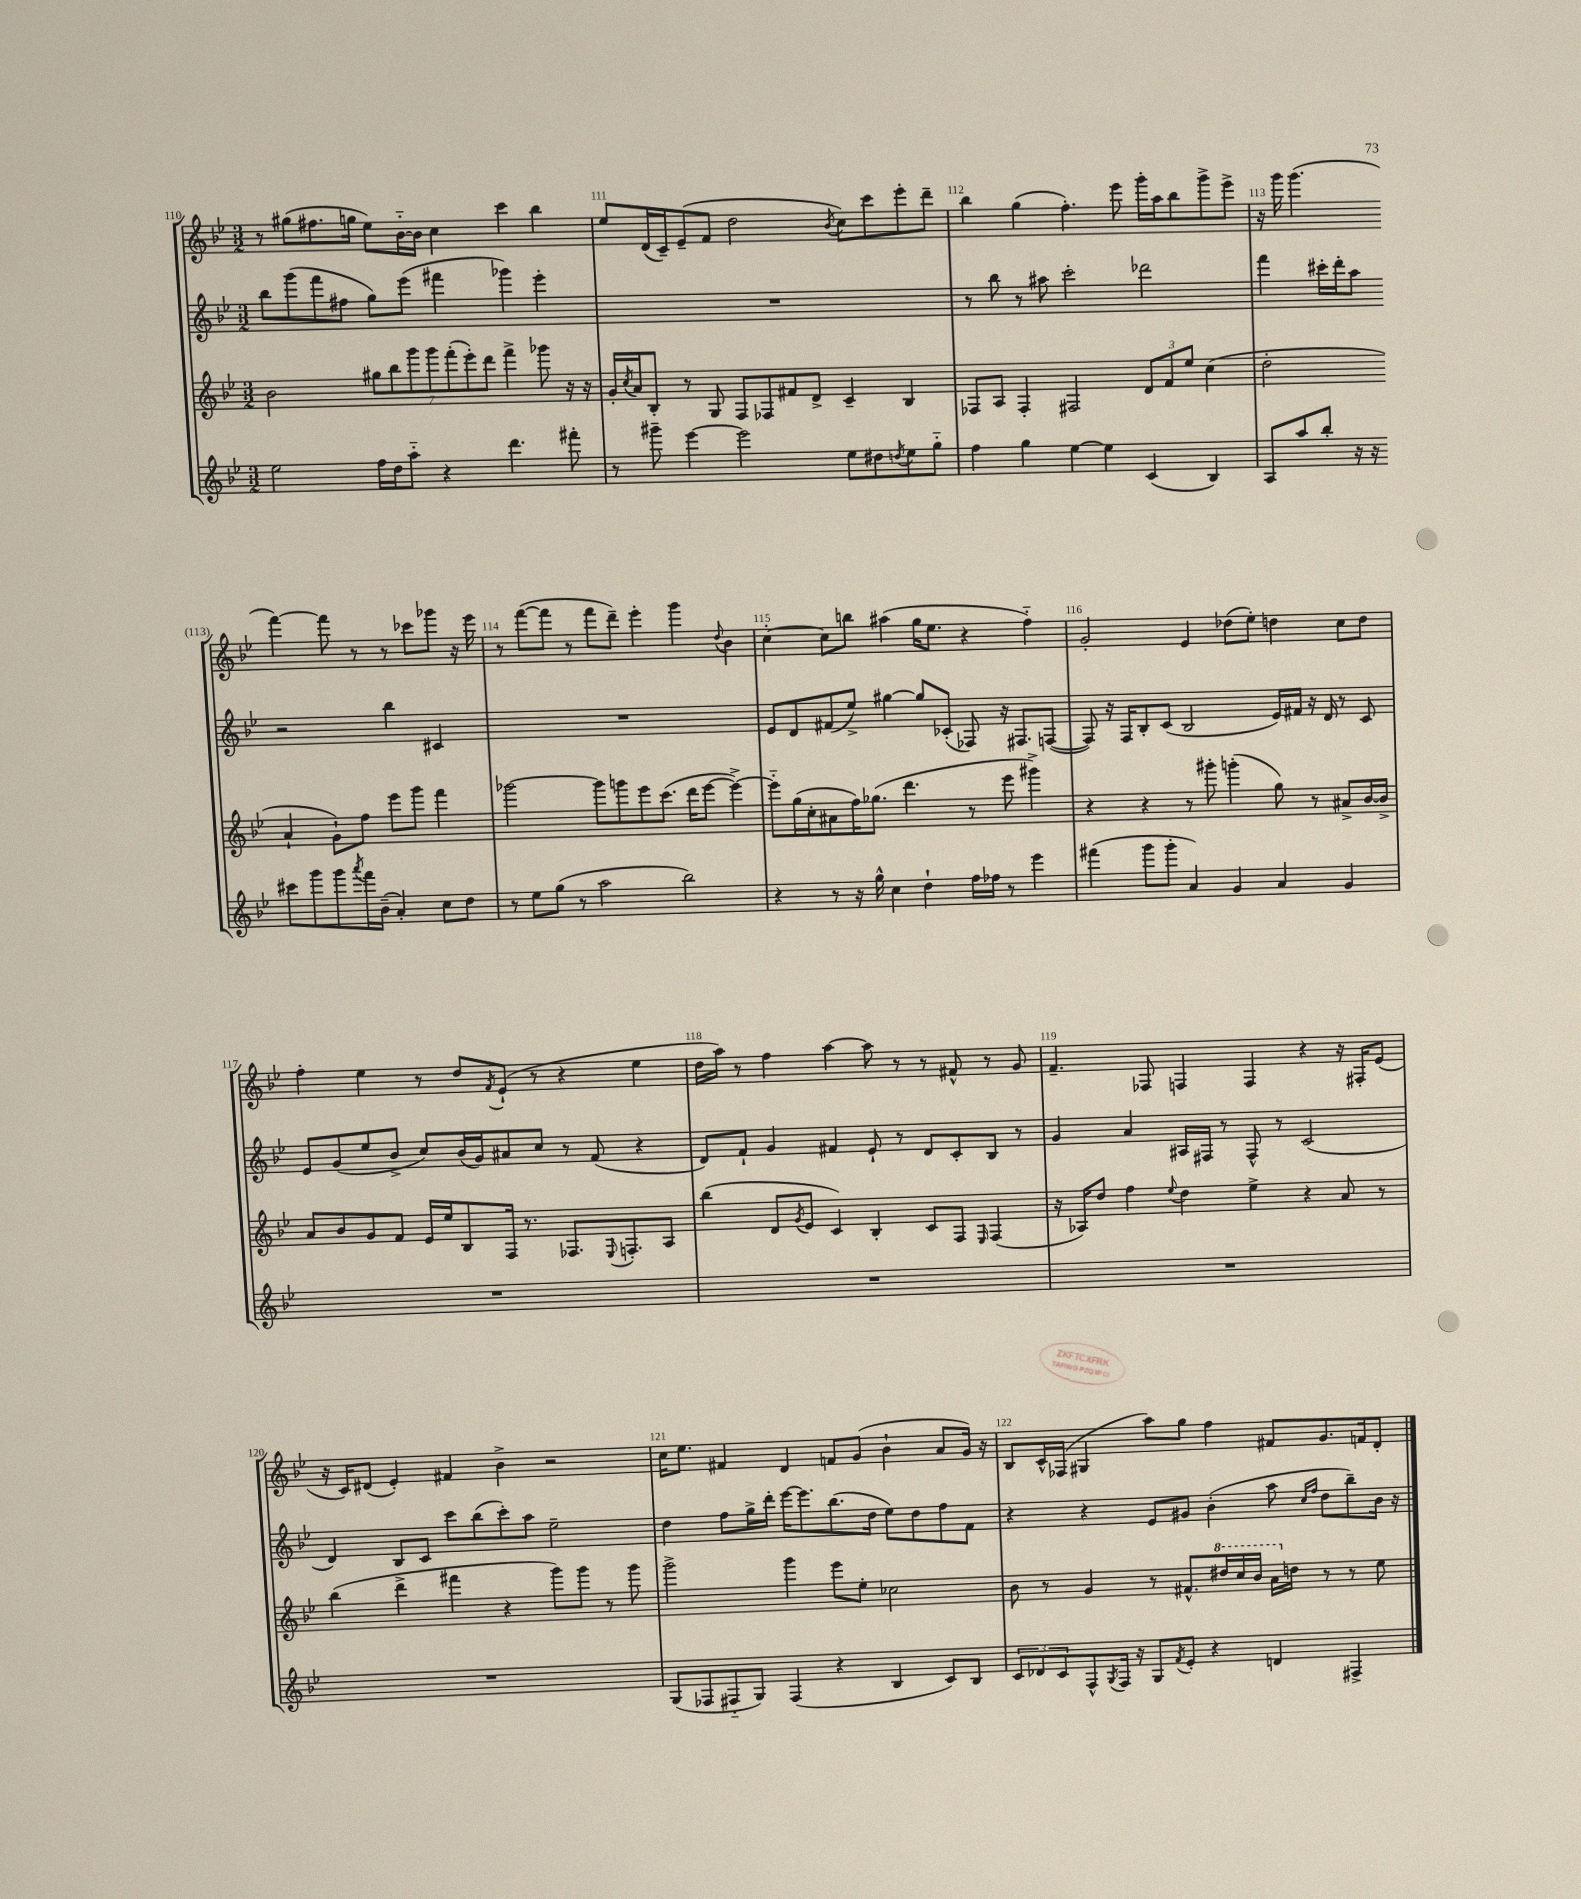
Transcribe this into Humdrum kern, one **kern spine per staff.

**kern	**kern	**kern	**kern
*part4	*part3	*part2	*part1
*staff4	*staff3	*staff2	*staff1
*clefG2	*clefG2	*clefG2	*clefG2
*k[b-e-]	*k[b-e-]	*k[b-e-]	*k[b-e-]
*M3/2	*M3/2	*M3/2	*M3/2
=110	=110	=110	=110
2ee-\	2b-\	8bb-\L	8r
.	.	(8ggg\	(8gg#X\L
.	.	8fff\	8.ff#X\
.	.	8ff#X\J	.
.	.	.	16ggn\Jk
16ff\LL	14gg#X\L	8gg\L)	8ee-\L)
16dd\J	.	.	.
.	14bb-\	.	.
8aa\J	.	(8eee-\J	[16b-\L
.	14ggg\	.	.
.	.	.	16b-\JJ]
.	14ggg\	.	.
4r	.	4fff#X\	4cc\
.	(14fff'\	.	.
.	14eee-'\)	.	.
.	14ddd\J	.	.
4.ddd\	4fff^\	4ggg-X\)	4ccc\
.	8ggg-X\	4eee-'\	4bb-\
8fff#X'\	16r	.	.
.	16r	.	.
=111	=111	=111	=111
8r	16g'/LL	1.r	8ee-/L
.	8qcc/	.	.
.	16a/J	.	.
8ggg#X~\	8B-'/J	.	(16d/L
.	.	.	16c~/J)
[4eee-\	8r	.	(8e-~/
.	8G/	.	8f/J
2eee-\]	8F/L	.	2dd\
.	8F-X/	.	.
.	8f#X/	.	.
.	8d^/J	.	.
.	.	.	8qb-/
8ee-\L	4c~/	.	8cc\L)
8dd#X\	.	.	8ccc\
8qddn/	.	.	.
8ee-\	4B-/	.	8eee-'\
8gg\J	.	.	8ddd~\J
=112	=112	=112	=112
4ff\	8F-X/L	8r	4bb-\
.	8A/J	8bb-\	.
4gg\	4F-'/	8r	(4gg\
.	.	8aa#X\	.
[4ee-\	2F#X/	2ccc'\	4.ff'\)
4ee-\]	.	.	.
.	.	.	8eee-\
(4c/	12d/L	2ddd-X\	16ggg'\LL
.	.	.	16aa\J
.	12f/	.	.
.	.	.	8bb-\
.	12ee-/J	.	.
4B-/)	(4cc\	.	8ggg^\
.	.	.	8eee-^\J
=113	=113	=113	=113
8A/L	2dd'\	4fff\	16r
.	.	.	16ggg\
8aa/	.	.	(4.ggg\
8bb-'/J	.	16ccc#X'\LL	.
.	.	16ddd'\J	.
16r	.	8aa\J	.
16r	.	.	.
8ccc#X\L	4a`/	2r	[4fff\)
8ggg\	.	.	.
8ggg\	8g`\L)	.	8fff\]
8qaaa/	.	.	.
16fff\L	8ff\J	.	8r
(16b-~\JJ	.	.	.
4a'/)	8eee-\L	4bb-\	8r
.	8ggg\J	.	8ccc-X\L
8cc\L	4fff\	4c#X/	8ggg-X\J
8dd\J	.	.	16r
.	.	.	16eee-\
!!LO:LB:g=z
=114	=114	=114	=114
8r	[2ggg-X\	1.r	8r
8ee-\L	.	.	([8fff\L
(8gg\J	.	.	8fff\J]
8r	.	.	8r
2aa\	8ggg-\L]	.	8fff\L
.	8gggn\	.	8ddd~\J)
.	8eee-\	.	4eee-'\
.	(8.ccc\J	.	.
2bb-\)	.	.	4ggg\
.	16ddd\KL	.	.
.	[8eee-\J	.	.
.	.	.	8qqdd/
.	4eee-^\_)	.	4b-\
=115	=115	=115	=115
4r	8eee-\L]	8e-/L	[4cc'\
.	(16gg\L	8d/	.
.	16cc'\J	.	.
8r	8a#X\	(8f#X/	8cc\L]
16r	16ff\K)	8ee-^/J)	8bbn\J
16gg^^\	(8.gg-X\J	.	.
4cc\	.	[4gg#X\	(4aa#X\
.	4.ddd\	.	.
4dd`\	.	8gg#/L]	16gg\KL
.	.	.	8.ee-\J
.	.	(8c-X'/J	.
16ff\LL	8r	8F-X/)	4r
16ff-X\JJ	.	.	.
8r	8eee-\	16r	.
.	.	8.F#X/L	.
4eee-\	4ggg#X^\)	.	4ff\)
.	.	([8Fn/J	.
=116	=116	=116	=116
(4fff#X\	4r	8F/])	2g'/
.	.	16r	.
.	.	16F/KL	.
8ggg\L	4r	8B-'/	.
8ggg'\J	.	(8c/J	.
4a/)	8r	2B-/	4e-/
.	8ggg#X'\	.	.
4g/	(4gggn'\	.	(8dd-X\L
.	.	.	8ee-'\J)
4a/	8gg\)	16e-/LL)	4ddn\
.	.	16f#X/JJ	.
.	8r	16r	.
.	.	16d/	.
4g/	8a#X^/L	8r	8cc\L
.	[16b-/L	8c/	8dd\J
.	16b-^/JJ]	.	.
!!LO:LB:g=z
=117	=117	=117	=117
1.r	8a/L	8e-/L	4ff'\
.	8b-/	(8g/	.
.	8g/	8ee-/	4ee-\
.	8f/J	8b-^/J	.
.	16e-/LL	8cc/L)	8r
.	16ee-/J	.	.
.	8B-/	(16b-/L	8dd/L
.	.	16g/J)	.
.	.	.	8qf/
.	16F/Jk	8a#X/	(8e-`/J
.	8.r	.	.
.	.	8cc/J	8r
.	8.F-X/L	8r	4r
.	.	(8f/	.
.	8qqE-/	.	.
.	8.Fn'/	.	.
.	.	4r	4ee-\
.	8A/J	.	.
=118	=118	=118	=118
1.r	(4bb-\	8d/L)	16dd\LL
.	.	.	16aa\JJ)
.	.	8f`/J	8r
.	8d/L	4g/	4ff\
.	8qg/	.	.
.	8e-/J	.	.
.	4c/)	4f#X/	[4aa\
.	4B-'/	8e-`/	8aa\]
.	.	8r	8r
.	8c/L	8d/L	8r
.	8F/J	8c'/	8f#X^^/
.	16qqE-/	.	.
.	(4F/	8B-/J	8r
.	.	8r	8g/
=119	=119	=119	=119
1.r	16r	4g/	4.f~/
.	16A-X/KL)	.	.
.	8dd/J	.	.
.	4ff\	4a/	.
.	.	.	8F-X/
.	8qqee-/	.	.
.	4dd\	16A#X/LL	4Fn/
.	.	16F#X/JJ	.
.	.	8r	.
.	4ee-^\	8F#^^/	4F/
.	.	8r	.
.	4r	(2c/	4r
.	8a/	.	16r
.	.	.	16F#X'/KL
.	8r	.	(8e-/J
!!LO:LB:g=z
=120	=120	=120	=120
1.r	(4bb-\	4d/)	16r
.	.	.	16c/KL)
.	.	.	(8d#X/J
.	4ddd^\	8B-/L	4e-'/)
.	.	8c/J	.
.	4fff#X\	8ccc\L	4f#X/
.	.	(8bb-\	.
.	4r	8ccc'\)	4b-^\
.	.	8aa\J	.
.	8ggg\L)	2ee-~\	2r
.	8ggg\J	.	.
.	8r	.	.
.	8ggg\	.	.
=121	=121	=121	=121
(8G/L	2ggg^\	4dd\	16cc\KL
.	.	.	8.ee-\J
8F-X/	.	.	.
8F#X/	.	8ff\L	4f#X/
8G/J)	.	16gg^\L	.
.	.	16ddd'\JJ	.
(4F#/	4ggg\	[16eee-\KL	4d/
.	.	8.eee-\]	.
4r	8eee-\L	(8.bb-\	8fn/L
.	8ee-'\J	.	(8g/J
.	.	16dd\Jk	.
4B-/	2cc-X\	8ee-\L)	4b-`\
.	.	8dd\	.
8c/L)	.	8ff\	8a/L
8B-/J	.	8f\J	16g/Jk)
.	.	.	16r
=122	=122	=122	=122
12c/L	8b-\	4r	8B-/L
12d-X/	.	.	.
.	8r	.	16c^^/L
12c/	.	.	.
.	.	.	(16F-X/JJ
8F^^/	4g/	4r	4G#X/
8qG/	.	.	.
16F/Jk	.	.	.
16r	.	.	.
8G/L	8r	8e-/L	8aa\L)
8qf/	.	.	.
8e-'/J	8.f#X^^/L	8g#X/J	8gg\J
4r	.	(4b-'\	4ff\
*	*8va	*	*
.	16ddd#X/L	.	.
.	16ccc/	.	.
.	16bb-/JJ	.	.
4dn/	16aa\LL	8aa\	8f#X/L
*	*X8va	*	*
.	16ddn\JJ	.	.
.	.	16qqcc/LL	.
.	.	16qqff/JJ	.
.	8r	8dd\L	8.g/
4F#X^/	8r	8bb-~\)	.
.	.	.	16fn/k
.	8ee-\	16b-\Jk	8d'/J
.	.	16r	.
==	==	==	==
*-	*-	*-	*-
